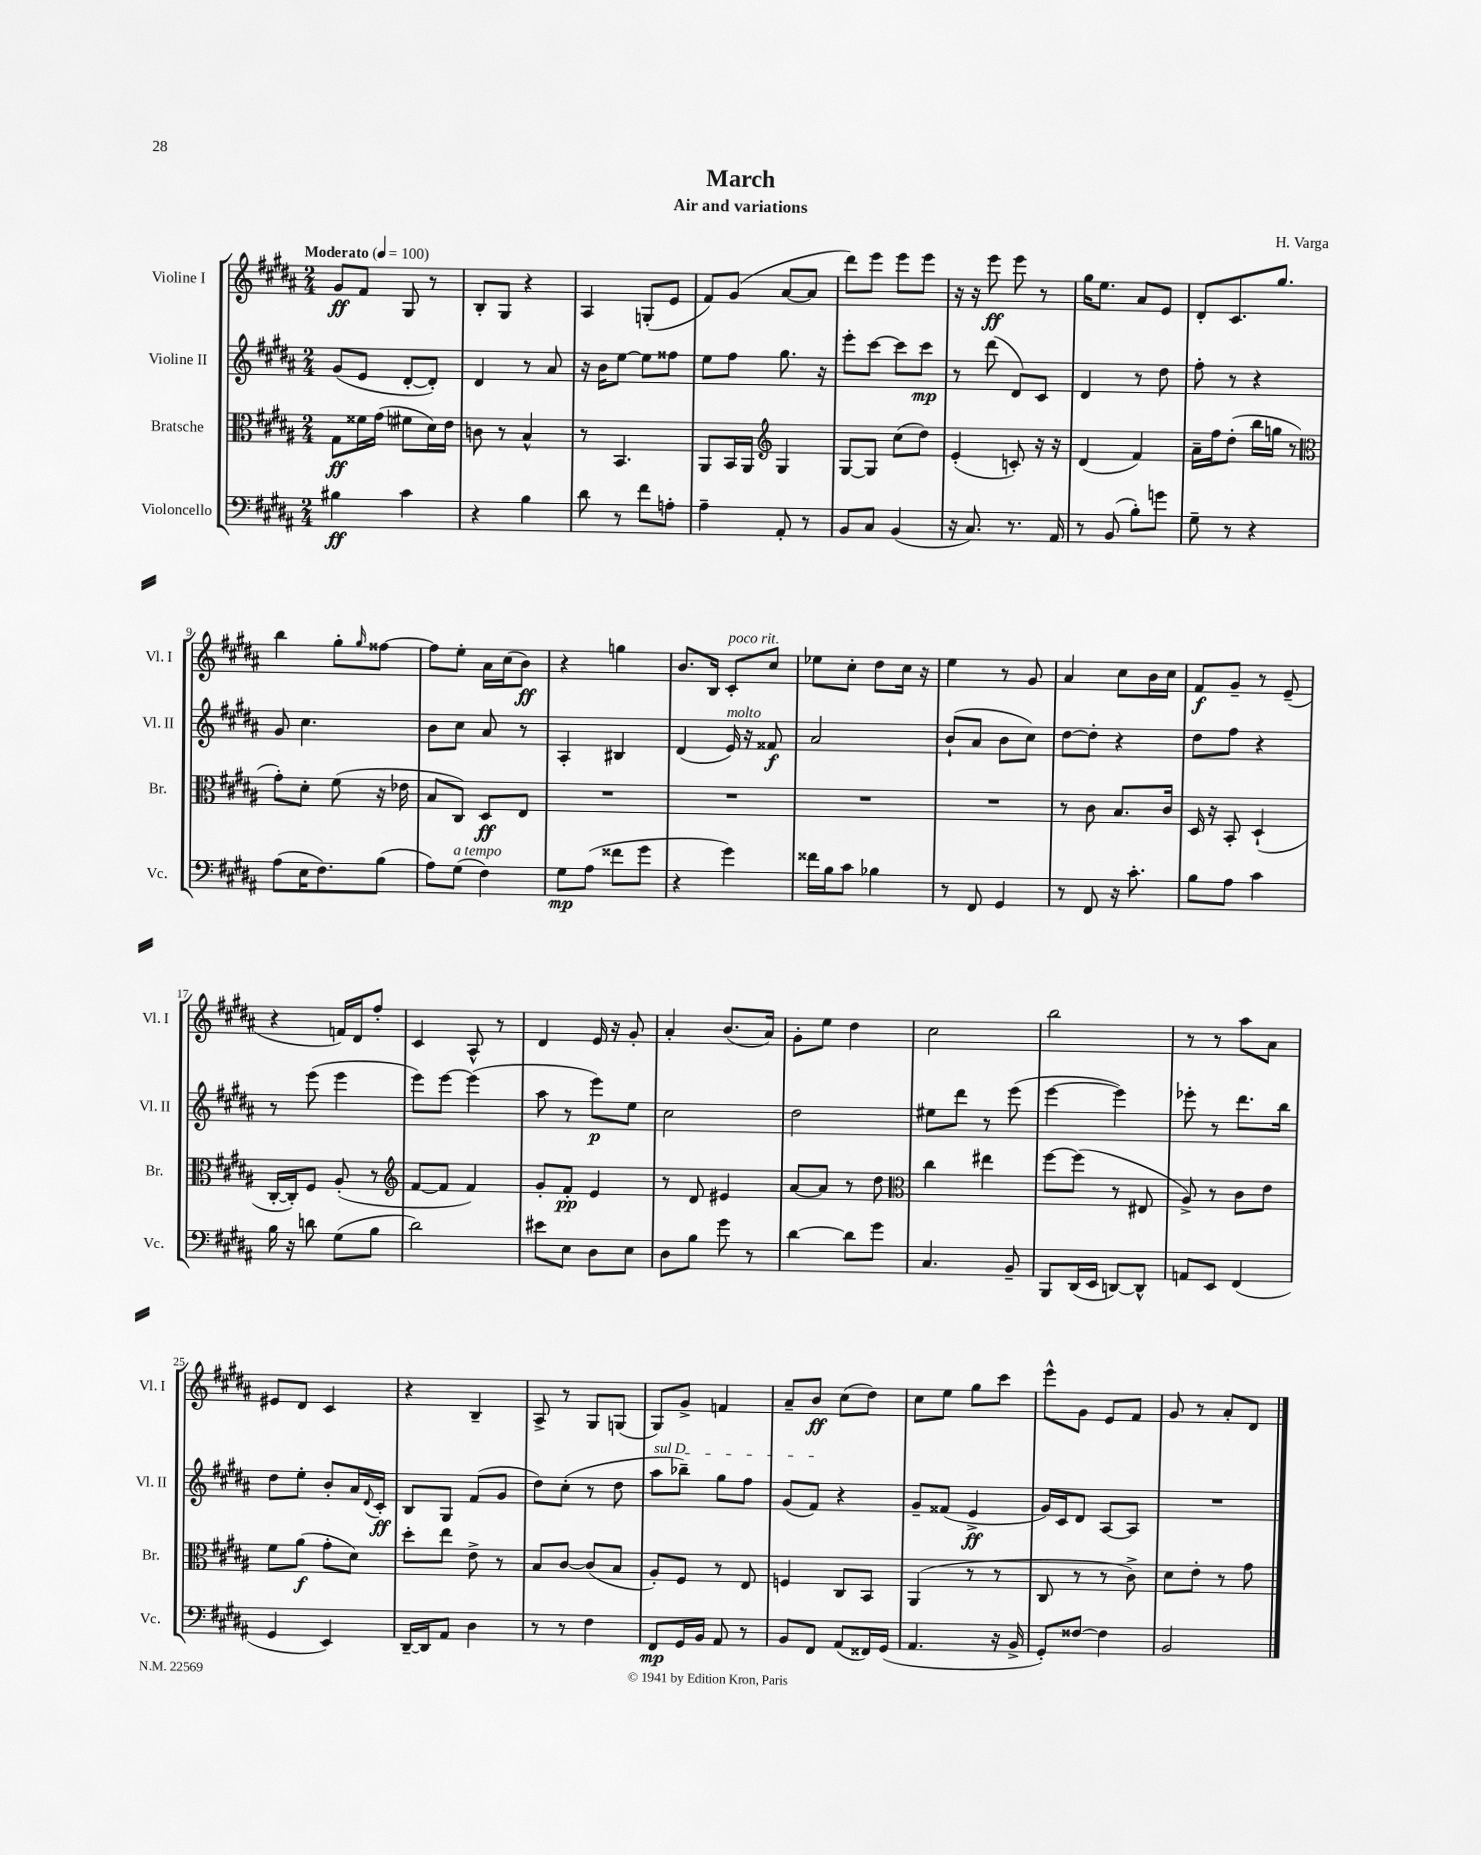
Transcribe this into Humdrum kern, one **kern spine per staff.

**kern	**dynam	**kern	**dynam	**kern	**dynam	**kern	**dynam
*part4	*part4	*part3	*part3	*part2	*part2	*part1	*part1
*staff4	*staff4	*staff3	*staff3	*staff2	*staff2	*staff1	*staff1
*I"Violoncello	*	*I"Bratsche	*	*I"Violine II	*	*I"Violine I	*
*I'Vc.	*	*I'Br.	*	*I'Vl. II	*	*I'Vl. I	*
*clefF4	*	*clefC3	*	*clefG2	*	*clefG2	*
*k[f#c#g#d#a#]	*	*k[f#c#g#d#a#]	*	*k[f#c#g#d#a#]	*	*k[f#c#g#d#a#]	*
*M2/4	*	*M2/4	*	*M2/4	*	*M2/4	*
*MM100	*	*MM100	*	*MM100	*	*MM100	*
=1	=1	=1	=1	=1	=1	=1	=1
!	!	!	!	!	!	!LO:TX:a:B:t=Moderato	!
4B#X\	ff	8G#\L	ff	(8g#/L	.	8g#/L	ff
.	.	16f##X\L	.	8e/J	.	8f#/J	.
.	.	(16g#\JJ	.	.	.	.	.
4c#\	.	8f#X\L	.	[8d#'/L	.	8G#/	.
.	.	16d#\L)	.	8d#'/J])	.	8r	.
.	.	16e\JJ	.	.	.	.	.
=2	=2	=2	=2	=2	=2	=2	=2
4r	.	8cn\	.	4d#/	.	8B'/L	.
.	.	8r	.	.	.	8G#/J	.
4B\	.	4B^^/	.	8r	.	4r	.
.	.	.	.	8a#/	.	.	.
=3	=3	=3	=3	=3	=3	=3	=3
8d#\	.	8r	.	16r	.	4A#/	.
.	.	.	.	16b\KL	.	.	.
8r	.	4.BB/	.	[8ee\J	.	.	.
8f#\L	.	.	.	8ee\L]	.	(8Gn'/L	.
8An'\J	.	.	.	8ff##X\J	.	8e/J	.
=4	=4	=4	=4	=4	=4	=4	=4
4A#~\	.	8AA#/L	.	8ee\L	.	8f#/L)	.
.	.	16BB/L	.	8ff#\J	.	(8g#/J	.
.	.	16AA#/JJ	.	.	.	.	.
*	*	*clefG2	*	*	*	*	*
8AA#'/	.	4G#/	.	8.gg#\	.	[8a#/L	.
8r	.	.	.	.	.	8a#/J]	.
.	.	.	.	16r	.	.	.
=5	=5	=5	=5	=5	=5	=5	=5
8BB/L	.	[8G#/L	.	8eee'\L	.	8ddd#\L)	.
8C#/J	.	8G#/J]	.	[8ccc#\J	.	8eee\J	.
(4BB/	.	(8cc#\L	.	8ccc#\L]	.	8eee\L	.
.	.	8dd#\J)	.	8ccc#\J	mp	8eee\J	.
=6	=6	=6	=6	=6	=6	=6	=6
16r	.	(4e'/	.	8r	.	16r	.
8.C#/)	.	.	.	.	.	16r	.
.	.	.	.	(8ddd#\	.	8eee\	ff
8.r	.	8cn'/)	.	8d#/L)	.	8eee\	.
.	.	16r	.	8c#/J	.	8r	.
16AA#/	.	16r	.	.	.	.	.
=7	=7	=7	=7	=7	=7	=7	=7
8r	.	(4d#/	.	4d#/	.	16gg#\KL	.
.	.	.	.	.	.	8.ee\J	.
(8BB/	.	.	.	.	.	.	.
8B'\L)	.	4f#/)	.	8r	.	8a#/L	.
8gn\J	.	.	.	8dd#\	.	8e/J	.
=8	=8	=8	=8	=8	=8	=8	=8
8G#~\	.	16a#~\LL	.	8ff#'\	.	8d#'/L	.
.	.	16ff#\J	.	.	.	.	.
8r	.	(8dd#'\J	.	8r	.	8.c#/	.
4r	.	16bb\LL	.	4r	.	.	.
.	.	16ggn\JJ	.	.	.	8.gg#/J	.
.	.	8r	.	.	.	.	.
!!LO:LB:g=z
=9	=9	=9	=9	=9	=9	=9	=9
*	*	*clefC3	*	*	*	*	*
(8A#\L	.	8g#'\L)	.	8g#/	.	4bb\	.
16E\K	.	8d#'\J	.	4.cc#\	.	.	.
8.F#\)	.	.	.	.	.	.	.
.	.	(8f#\	.	.	.	8gg#'\L	.
.	.	.	.	.	.	16qqgg#/	.
(8B\J	.	16r	.	.	.	[8ff##X\J	.
.	.	16e-X\	.	.	.	.	.
=10	=10	=10	=10	=10	=10	=10	=10
8A#\L)	.	8B/L	.	8b\L	.	8ff##\L]	.
!LO:TX:a:i:t=a tempo	!	!	!	!	!	!	!
(8G#\J	.	8C#/J)	.	8cc#\J	.	8ee'\J	.
4F#\)	.	8D#/L	ff	8a#/	.	16a#\LL	.
.	.	.	.	.	.	(16cc#\J	.
.	.	8E/J	.	8r	.	8b\J)	ff
=11	=11	=11	=11	=11	=11	=11	=11
8G#\L	mp	2r	.	4A#'/	.	4r	.
(8A#\J	.	.	.	.	.	.	.
8f##X\L	.	.	.	4B#X/	.	4ggn\	.
8g#\J	.	.	.	.	.	.	.
=12	=12	=12	=12	=12	=12	=12	=12
4r	.	2r	.	(4d#/	.	8.b/L	.
.	.	.	.	.	.	16B/Jk	.
!	!	!	!	!	!	!LO:TX:a:i:t=poco rit.	!
!	!	!	!	!LO:TX:a:i:t=molto	!	!	!
4g#\)	.	.	.	16e/)	.	8c#'/L	.
.	.	.	.	16r	.	.	.
.	.	.	.	8f##X/	f	8cc#/J	.
=13	=13	=13	=13	=13	=13	=13	=13
16f##X\LL	.	2r	.	2a#/	.	8ee-X\L	.
16B\J	.	.	.	.	.	.	.
8c#\J	.	.	.	.	.	8cc#'\J	.
4B-X\	.	.	.	.	.	8dd#\L	.
.	.	.	.	.	.	16cc#\Jk	.
.	.	.	.	.	.	16r	.
=14	=14	=14	=14	=14	=14	=14	=14
8r	.	2r	.	(8b`/L	.	4ee\	.
8FF#/	.	.	.	8a#/J	.	.	.
4GG#/	.	.	.	8b\L	.	8r	.
.	.	.	.	8cc#\J)	.	8g#/	.
=15	=15	=15	=15	=15	=15	=15	=15
8r	.	8r	.	[8dd#\L	.	4a#/	.
8FF#/	.	8c#\	.	8dd#'\J]	.	.	.
16r	.	8.B/L	.	4r	.	8cc#\L	.
8.c#'\	.	.	.	.	.	.	.
.	.	.	.	.	.	16b\L	.
.	.	16c#/Jk	.	.	.	16cc#\JJ	.
=16	=16	=16	=16	=16	=16	=16	=16
8B\L	.	16D#/	.	8dd#\L	.	8f#/L	f
.	.	16r	.	.	.	.	.
8A#\J	.	8BB'/	.	8ff#\J	.	8g#~/J	.
4c#\	.	(4D#`/	.	4r	.	8r	.
.	.	.	.	.	.	(8e~/	.
!!LO:LB:g=z
=17	=17	=17	=17	=17	=17	=17	=17
16B\	.	[16C#'/LL	.	8r	.	4r	.
16r	.	16C#'/J])	.	.	.	.	.
8dn\	.	8F#/J	.	(8eee\	.	.	.
(8G#\L	.	(8A#'/	.	4eee\	.	16fn/LL)	.
.	.	.	.	.	.	16d#/J	.
8B\J	.	8r	.	.	.	8ff#'/J	.
=18	=18	=18	=18	=18	=18	=18	=18
*	*	*clefG2	*	*	*	*	*
2d#\)	.	[8f#/L	.	8eee\L)	.	4c#/	.
.	.	8f#/J]	.	[8eee\J	.	.	.
.	.	4f#/)	.	(4eee\]	.	8A#^^/	.
.	.	.	.	.	.	8r	.
=19	=19	=19	=19	=19	=19	=19	=19
8e#X\L	.	8g#'/L	.	8aa#\	.	4d#/	.
8E\J	.	8f#'/J	pp	8r	.	.	.
8D#\L	.	4e/	.	8eee\L)	p	16e/	.
.	.	.	.	.	.	16r	.
8E\J	.	.	.	8ee\J	.	8g#'/	.
=20	=20	=20	=20	=20	=20	=20	=20
8D#\L	.	8r	.	2cc#\	.	4a#'/	.
8B\J	.	8d#/	.	.	.	.	.
8g#\	.	4e#X/	.	.	.	(8.b/L	.
8r	.	.	.	.	.	.	.
.	.	.	.	.	.	16a#/Jk)	.
=21	=21	=21	=21	=21	=21	=21	=21
[4d#\	.	[8a#/L	.	2dd#\	.	8g#'\L	.
.	.	8a#/J]	.	.	.	8ee\J	.
8d#\L]	.	8r	.	.	.	4dd#\	.
8g#\J	.	8dd#\	.	.	.	.	.
=22	=22	=22	=22	=22	=22	=22	=22
*	*	*clefC3	*	*	*	*	*
4.C#/	.	4cc#\	.	8ee#X\L	.	2cc#\	.
.	.	.	.	8ddd#\J	.	.	.
.	.	4ee#X\	.	8r	.	.	.
8BB~/	.	.	.	(8eee\	.	.	.
=23	=23	=23	=23	=23	=23	=23	=23
8BBB/L	.	[8ff#\L	.	[4eee\	.	2bb\	.
(16DD#/L	.	(8ff#\J]	.	.	.	.	.
16EE/JJ	.	.	.	.	.	.	.
[8DDn/L)	.	8r	.	4eee\])	.	.	.
8DD^^/J]	.	8E#X/	.	.	.	.	.
=24	=24	=24	=24	=24	=24	=24	=24
8AAn/L	.	8A#^/)	.	8eee-X'\	.	8r	.
8EE/J	.	8r	.	8r	.	8r	.
(4FF#/	.	8c#\L	.	8.ddd#\L	.	8aa#\L	.
.	.	8e\J	.	.	.	8a#\J	.
.	.	.	.	16bb\Jk	.	.	.
!!LO:LB:g=z
=25	=25	=25	=25	=25	=25	=25	=25
4GG#/	.	8f#\L	.	8dd#\L	.	8e#X/L	.
.	.	(8a#\J	f	8ee'\J	.	8d#/J	.
4EE/)	.	8g#'\L	.	8b'/L	.	4c#/	.
.	.	8d#\J)	.	16a#/L	.	.	.
.	.	.	.	8qqd#/	.	.	.
.	.	.	.	16c#'/JJ	ff	.	.
=26	=26	=26	=26	=26	=26	=26	=26
[16DD#~/LL	.	8dd#'\L	.	8B/L	.	4r	.
16DD#/J]	.	.	.	.	.	.	.
8AA#/J	.	8ee\J	.	8G#/J	.	.	.
4D#\	.	8e^\	.	(8f#/L	.	4B~/	.
.	.	8r	.	8g#/J	.	.	.
=27	=27	=27	=27	=27	=27	=27	=27
8r	.	8B/L	.	8dd#\L)	.	8A#^/	.
8r	.	[8c#/J	.	(8cc#'\J	.	8r	.
4F#\	.	(8c#/L]	.	8r	.	8G#/L	.
.	.	8B/J	.	8dd#\	.	(8Gn/J	.
=28	=28	=28	=28	=28	=28	=28	=28
!	!	!	!	!LO:TX:a:i:t=sul D	!	!	!
8FF#/L	mp	8A#'/L)	.	8aa#\L	.	8G#/L)	.
16GG#/L	.	8F#/J	.	8bb-X~\J)	.	8g#^/J	.
16BB/JJ	.	.	.	.	.	.	.
8AA#/	.	8r	.	8gg#\L	.	4fn/	.
8r	.	8E/	.	8ff#\J	.	.	.
=29	=29	=29	=29	=29	=29	=29	=29
8BB/L	.	4Fn/	.	(8g#/L	.	8a#~/L	.
8FF#/J	.	.	.	8f#/J)	.	8b/J	ff
(8AA#/L	.	8C#/L	.	4r	.	(8cc#\L	.
16FF##X/L)	.	8BB/J	.	.	.	8dd#\J)	.
(16GG#/JJ	.	.	.	.	.	.	.
=30	=30	=30	=30	=30	=30	=30	=30
4.AA#/	.	(4AA#/	.	8g#~/L	.	8cc#\L	.
.	.	.	.	(8f##X/J	.	8ee\J	.
.	.	8r	.	4e^/	ff	8gg#\L	.
16r	.	8r	.	.	.	8ccc#\J	.
16BB^/	.	.	.	.	.	.	.
=31	=31	=31	=31	=31	=31	=31	=31
8GG#'/L)	.	8C#/	.	16g#/LL)	.	8eee^^\L	.
.	.	.	.	16c#/J	.	.	.
[8F##X/J	.	8r	.	8d#/J	.	8g#\J	.
4F##\]	.	8r	.	[8A#/L	.	8e/L	.
.	.	8c#^\)	.	8A#/J]	.	8f#/J	.
=32	=32	=32	=32	=32	=32	=32	=32
2BB/	.	8d#\L	.	2r	.	8g#/	.
.	.	8e'\J	.	.	.	8r	.
.	.	8r	.	.	.	8a#'/L	.
.	.	8g#\	.	.	.	8d#/J	.
==	==	==	==	==	==	==	==
*-	*-	*-	*-	*-	*-	*-	*-
